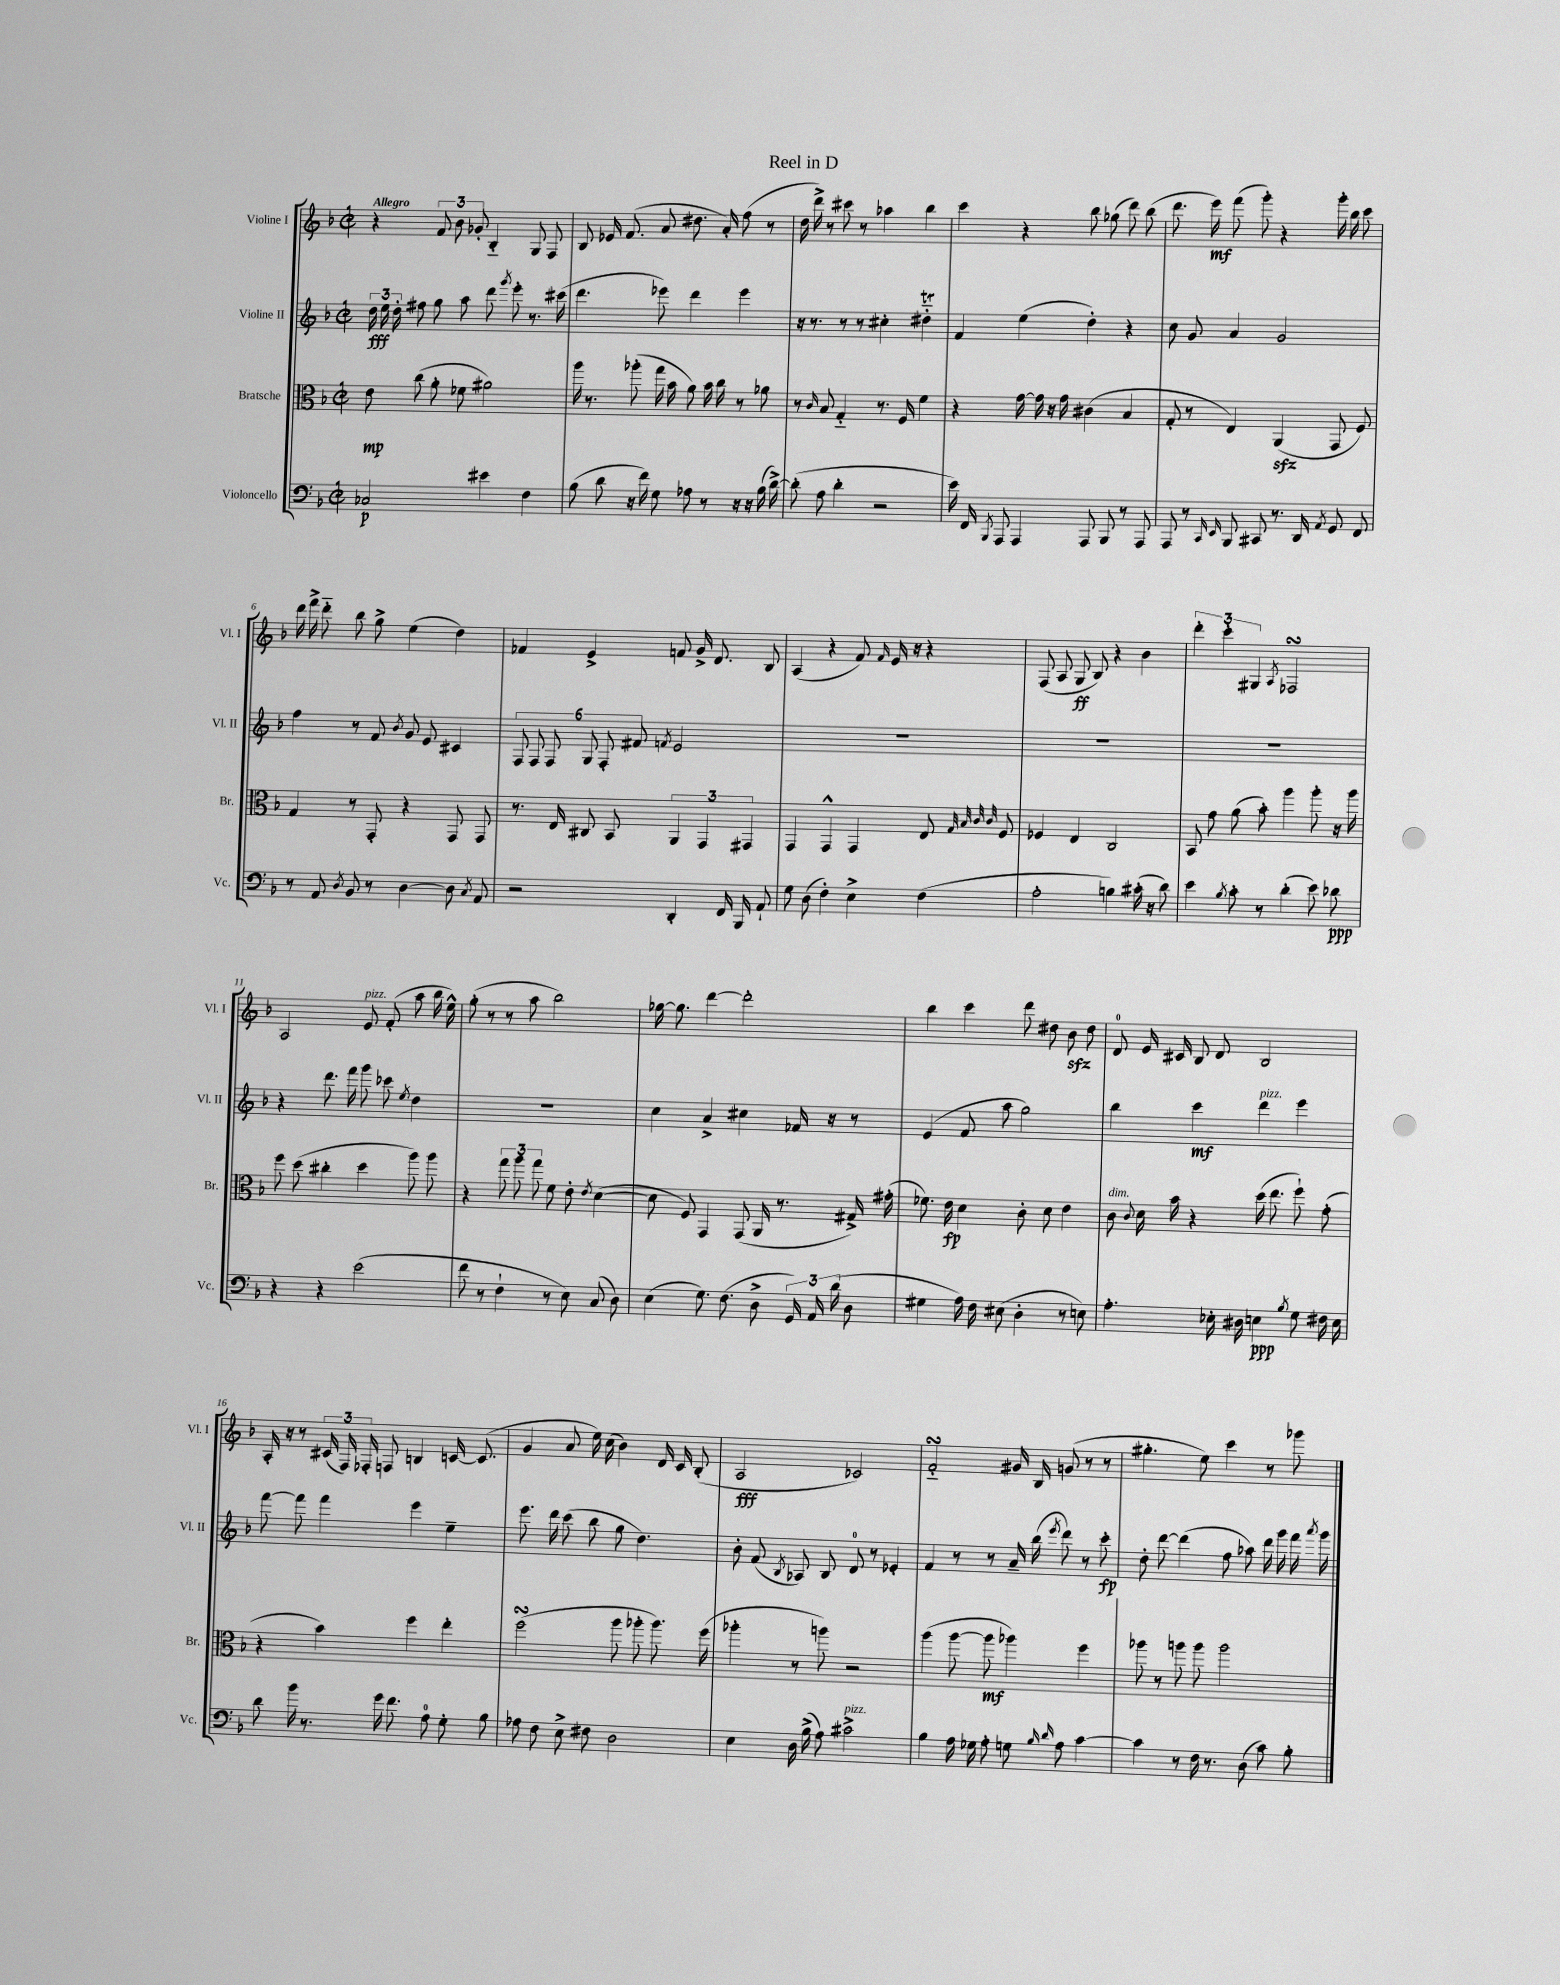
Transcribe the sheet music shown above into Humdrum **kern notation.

**kern	**kern	**kern	**kern
*staff4	*staff3	*staff2	*staff1
*clefF4	*clefC3	*clefG2	*clefG2
*k[b-]	*k[b-]	*k[b-]	*k[b-]
*M2/2	*M2/2	*M2/2	*M2/2
*met(c|)	*met(c|)	*met(c|)	*met(c|)
2C-/	8e\	24dd\	4r
.	.	24ee\	.
.	.	24dd'\	.
.	(8cc\	8ff#\	.
.	8a'\	8gg\	12f/
.	.	.	12b-\
.	8f-\	8aa\	.
.	.	.	12g-'/
4e#\	2a#\)	8ddd\	4B-'~/
.	.	8qggg/	.
.	.	8eee'\	.
4F\	.	8.r	8G/
.	.	.	8F/
.	.	(16ccc#\	.
=	=	=	=
(8B-\	16aa\	4.ddd\	8B-/
.	8.r	.	.
8d\	.	.	16e-/
.	.	.	(8.f/
16r	(8aa-'\	.	.
16f\)	.	.	.
8G\	16gg\	8eee-\)	8a/
.	16b-\	.	.
8A-\	8a\)	4ddd\	8.dd#\
8r	16b-\	.	.
.	16cc\	.	16a'/)
16r	8r	4eee-\	(8ff\
16r	.	.	.
(16B-\	8a-\	.	8r
[16d^\)	.	.	.
=	=	=	=
(8d'\]	8r	16r	16dd\
.	.	8.r	16ddd^\)
.	16qqc/	.	.
8A\	8B-/	.	8r
4d'\	4G'~/	8r	8ccc#\
.	.	8r	8r
2r	8.r	4cc#'\	4aa-\
.	16F/	.	.
.	4f\	4dd#'~\	4bb-\
=	=	=	=
16e\)	4r	4f/	4ccc\
16FF/	.	.	.
8qBBB-/	.	.	.
8AAA/	.	.	.
4AAA/	[16g\	(4ee\	4r
.	16g\]	.	.
.	16r	.	.
.	16g\	.	.
8AAA/	(4c#\	4dd'\)	8bb-\
8BBB-/	.	.	(8gg-\
8r	4B-/	4r	8ddd\)
8AAA/	.	.	(8bb-\
=	=	=	=
8AAA/	8G'/	8cc\	8.ddd\
8r	8r	8g/	.
.	.	.	16eee\)
16qqCC/	.	.	.
16qqEE/	.	.	.
8BBB-/	4E/)	4a/	(8fff\
8CC#/	.	.	8ggg'\)
8.r	(4AA/	2g/	4r
16DD/	.	.	.
8qAA/	.	.	.
8GG/	8GG/	.	16ggg'\
.	.	.	16bb-\
8FF/	8F/)	.	8ccc\
=	=	=	=
8r	4G/	4ff\	16ddd\
.	.	.	16fff^\
8AA/	.	.	8ddd'~\
8qD/	.	.	.
8BB-/	8r	8r	8bb-\
8r	8GG'/	8f/	8gg^\
.	.	8qb-/	.
[4D\	4r	8g/	(4ee\
.	.	8e/	.
8D\]	8GG/	4c#/	4dd\)
8qC/	.	.	.
8AA/	8GG/	.	.
=	=	=	=
2r	8.r	12F/	4f-/
.	.	12F/	.
.	.	12F/	.
.	16E/	.	.
.	8C#/	12G/	4e^/
.	.	12F'/	.
.	8BB-/	.	.
.	.	12f#/	.
.	.	8qf/	.
4DD'/	6AA/	2e/	8f/
.	.	.	16g^/
.	6GG/	.	.
.	.	.	8.d/
16FF/	.	.	.
16BBB-/	.	.	.
.	6GG#/	.	.
8AA`/	.	.	8B-/
=	=	=	=
8G\	4GG/	1r	(4A/
(8D\	.	.	.
4F'\)	4GG^^/	.	4r
4E^\	4GG/	.	8f/)
.	.	.	16qqf/
.	.	.	16e/
.	.	.	16r
(4F\	8E/	.	4r
.	32qqG/	.	.
.	32qqB-/	.	.
.	32qqc/	.	.
.	32qqc/	.	.
.	8F/	.	.
=	=	=	=
2A'\	4F-/	1r	(8F/
.	.	.	8A/
.	4E/	.	8G/
.	.	.	8B-/)
4B\)	2C/	.	4r
(16c#'\	.	.	4b-\
16r	.	.	.
8d\)	.	.	.
=	=	=	=
4e\	8BB-/	1r	6ddd'\
.	8g\	.	.
.	.	.	6ccc'\
8qB-/	.	.	.
8c'\	(8a\	.	.
.	.	.	6G#/
8r	8b-'\)	.	.
.	.	.	8qA/
(4d'\	4aa\	.	2F-/
8e\)	8aa'\	.	.
8d-\	16r	.	.
.	16aa\	.	.
=	=	=	=
4r	8ff\	4r	2A/
.	(8dd\	.	.
4r	4cc#'\	8.ddd\	.
.	.	16fff\	.
(2e\	4dd\	8ggg\	8e/
.	.	8ccc-\	(8f'/
.	.	8qee/	.
.	8aa\)	4dd\	8aa\
.	8aa\	.	16bb-\
.	.	.	16ee^^\)
=	=	=	=
8f\	4r	1r	(8gg'\
8r	.	.	8r
4F`\	12gg\	.	8r
.	12aa\	.	.
.	.	.	8aa\
.	12gg\	.	.
8r	8f\	.	2bb-\)
8E\)	8e'\	.	.
.	8qe/	.	.
(8C/	([4d\	.	.
8D\)	.	.	.
=	=	=	=
(4E\	8d\]	4cc\	[16gg-\
.	.	.	8.gg-\]
.	8F/)	.	.
8.G\)	4GG/	4a^/	[4ddd\
(8.F\	.	.	.
.	(8GG/	4cc#\	2ddd'\]
8D^\	16AA/	.	.
.	8.r	.	.
24GG/)	.	16f-/	.
24AA/	.	.	.
.	.	16r	.
(24d\	.	.	.
8D\	16G#^/)	8r	.
.	(16g#'\	.	.
=	=	=	=
4G#\	8.f-\)	(4e/	4bb-\
.	16e\	.	.
16A\)	4d\	8f/	4ccc\
16F\	.	.	.
(8E#\	.	8aa\	.
4D'\	8c'\	2gg\)	8ddd\
.	8d\	.	8dd#\
8r	4e\	.	8b-\
8E\)	.	.	8dd#\
=	=	=	=
4.A'\	8c\	4bb-\	8d/
.	8qqc/	.	.
.	16d\	.	16e/
.	16b-\	.	16c#/
.	4r	4ccc\	8B-/
16E-'\	.	.	8d/
16D#\	.	.	.
4E\	(16dd\	4ddd\	2B-/
.	8.ee\	.	.
8qB-/	.	.	.
8G\	8ff`\)	4eee\	.
16F#\	(8g'\	.	.
16E\	.	.	.
=	=	=	=
8d\	4r	[8fff\	16A'/
.	.	.	16r
16b-\	.	8fff\]	8r
8.r	.	.	.
.	4b-\)	4fff\	(24c#/
.	.	.	24F/)
.	.	.	24F-'/
16g\	.	.	8F/
8.f\	.	.	.
.	4ff\	4eee\	4B/
8A\	.	.	.
8G'\	4ee'\	4ee~\	[16c/
.	.	.	(8.c/]
8B-\	.	.	.
=	=	=	=
8A-\	(2ff\	8.eee\	4g/
8F\	.	.	.
.	.	16ddd\	.
8E^\	.	(8ccc\	8a/
8F#\	.	8bb-\	16ee\)
.	.	.	(16cc\
2D\	8aa\	8gg\	4b-\)
.	8aa-'\	4.dd\)	.
.	8.aa-\)	.	16d/
.	.	.	16c/
.	.	.	(8B-'/
.	(16ff\	.	.
=	=	=	=
4E\	4aa-'\	8b-'\	2A/
.	.	(8f/	.
.	.	8qB-/	.
16D\	8r	8A-/)	.
(16B-^\	.	.	.
8A\)	8aa\)	8B-/	.
2c#^\	2r	8d/	2c-/)
.	.	8r	.
.	.	4e-'/	.
=	=	=	=
4B-\	(4aa\	4f/	2f'~/
16A\	[8aa\	8r	.
16G-\	.	.	.
8A'\	8aa\]	8r	.
8G\	4aa-\)	16a~/	16g#/
.	.	(16bb-\	16B-/
16qqB-/	.	.	.
16qqd/	.	8qeee/	.
8A\	.	8ddd\)	(8g/
[4c\	4ff\	8r	8r
.	.	8ccc'\	8r
=	=	=	=
4c\]	8aa-\	8dd'\	4.gg#'\
.	8r	[8ddd\	.
8r	8aa\	(4ddd\]	.
16F\	8aa\	.	8ee\)
8.r	.	.	.
.	2aa\	8ff\	4ccc\
(8D\	.	8aa-\)	.
8c\)	.	16ddd\	8r
.	.	16ggg\	.
8B-'\	.	16fff\	8ggg-\
.	.	8qaaa/	.
.	.	16ggg\	.
==	==	==	==
*-	*-	*-	*-
